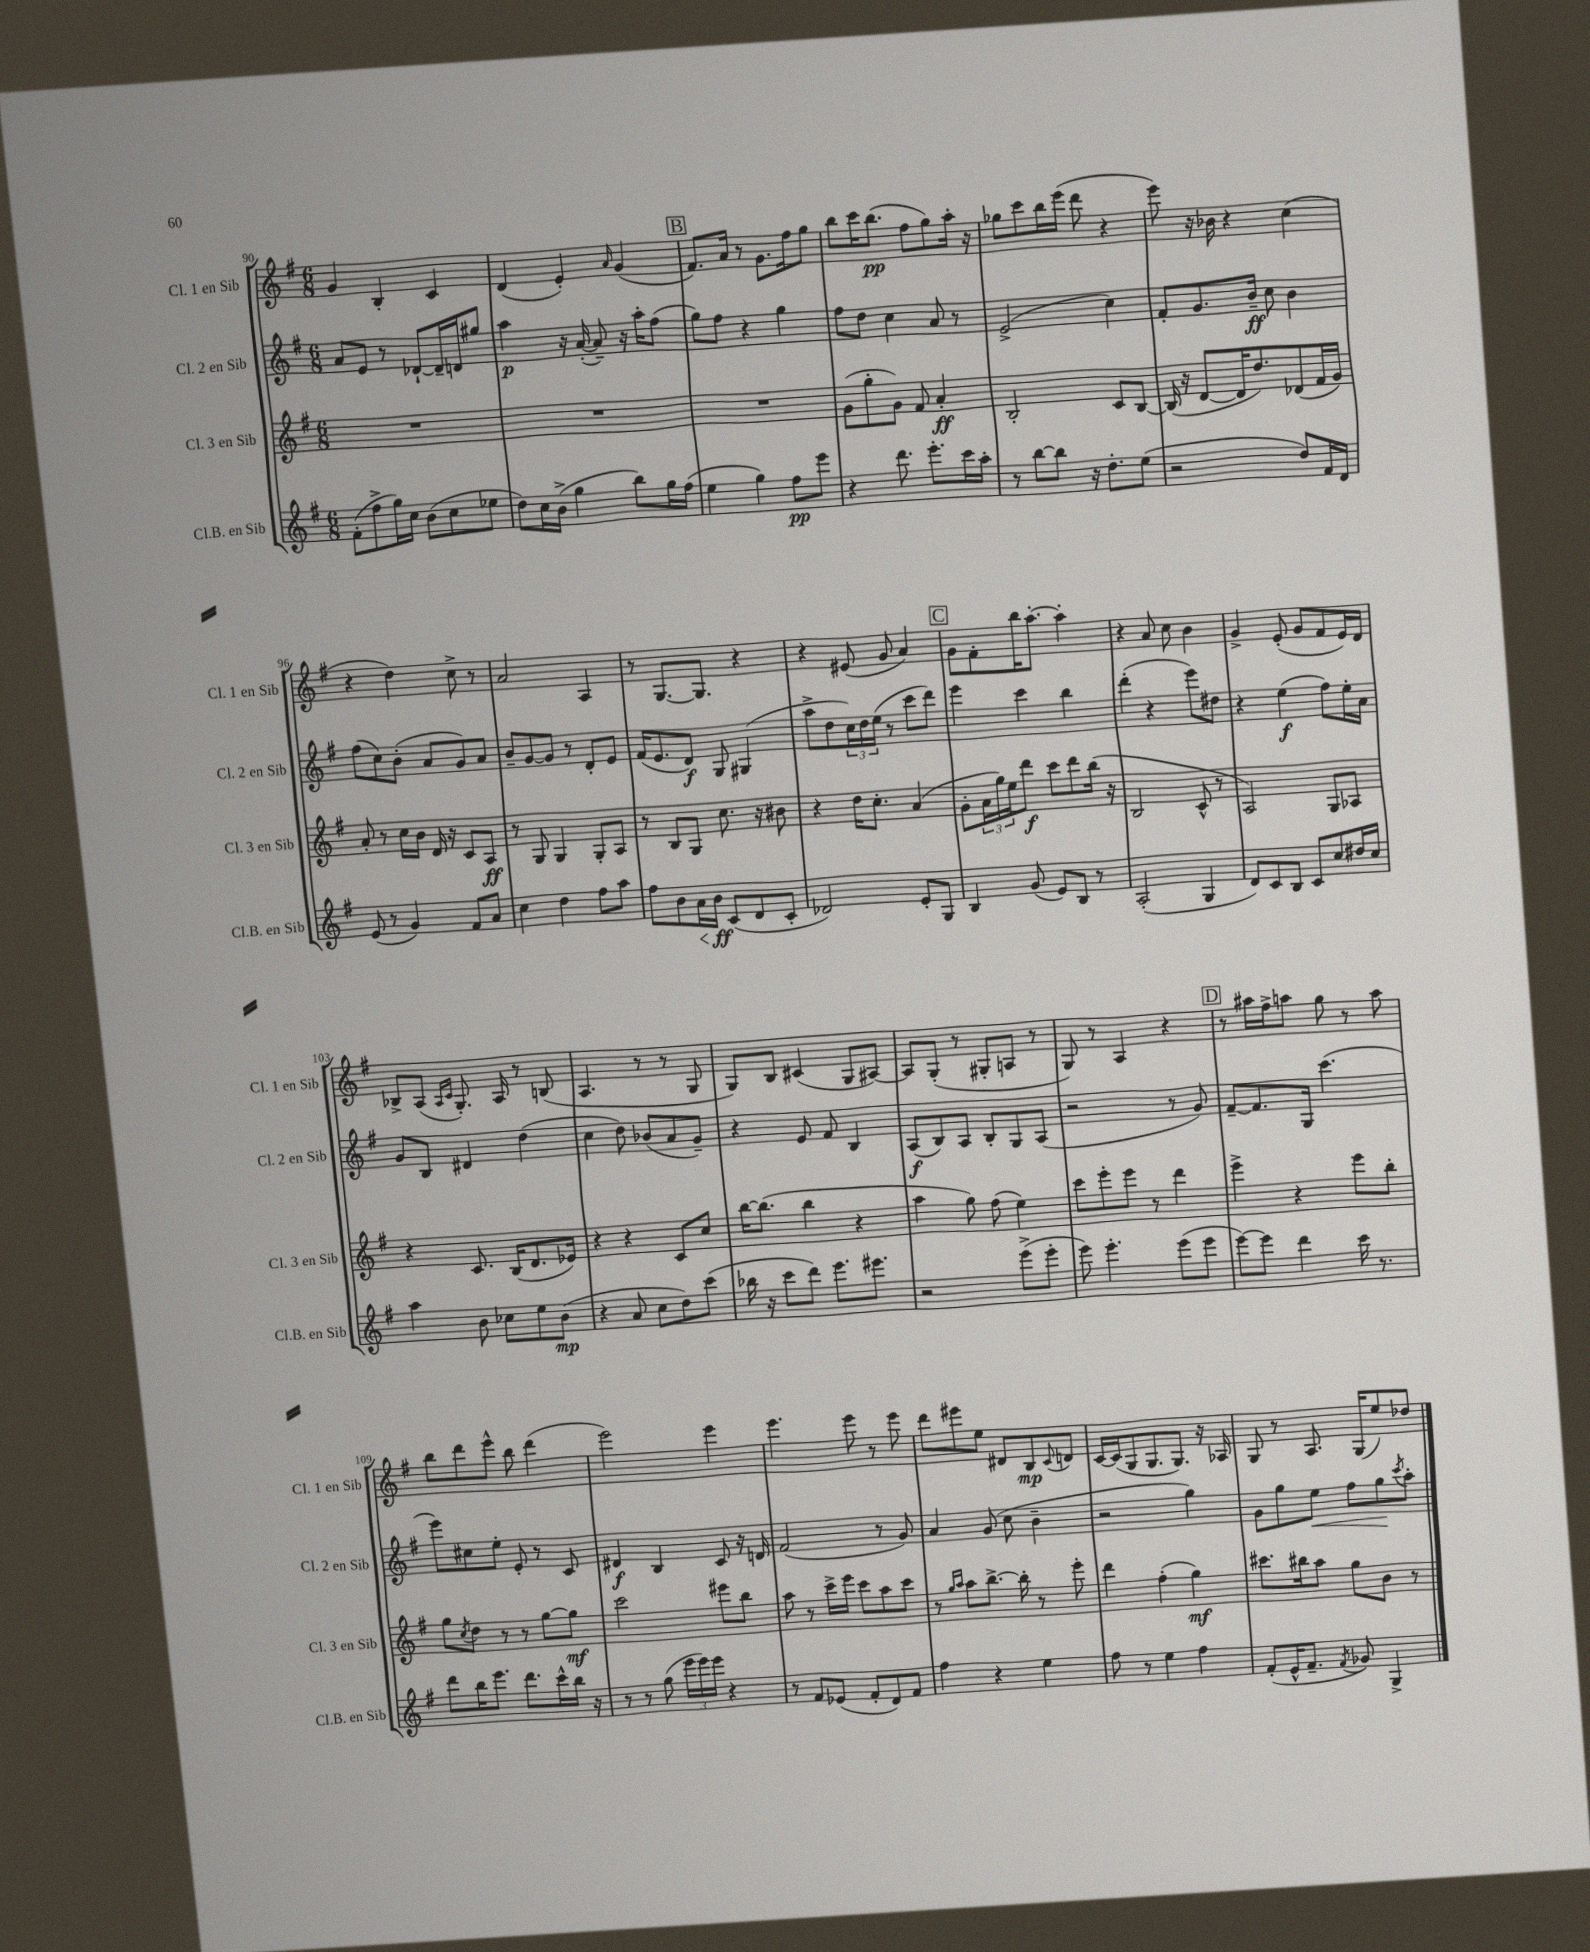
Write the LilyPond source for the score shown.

<<
\new StaffGroup <<
\new Staff = "s0" \with { instrumentName = "Cl. 1 en Sib" shortInstrumentName = "Cl. 1 en Sib" } {
    \clef treble \key g \major \numericTimeSignature \time 6/8
    g'4 b4-. c'4 |
    d'4( e'4-.) \grace { a'16 } g'4( |
    \mark \markup { \box "B" } fis'8.) a'16 r8 g'8. fis''16 g''8 |
    b''8 c'''16 b''8.\pp( fis''8 g''8) a''16-. r16 |
    ges''8 c'''8 b''16 e'''16( d'''8 r4 |
    e'''8) r16 bes'16 r4 c''4( |
    r4 d''4) c''8-> r8 |
    a'2 a4 |
    r8 g8.~ g8. r4 |
    r4 eis'8( g'8 a'4) |
    \mark \markup { \box "C" } g'8 fis'8-. b''16 a''8.~-. a''4-. |
    r4 a'8 c''8 b'4 |
    g'4-> e'8-.( g'8 fis'8 e'16) d'16 |
    bes8-> a8( \grace { a16 c'16 } g8.-.) a16 r8 b8( |
    a4. r8 r8 g8 |
    g8) b8 cis'4( g8 ais8~) |
    ais8 g8-.( r8 gis8-. a8 r8 |
    g8) r8 a4 r4 |
    \mark \markup { \box "D" } r8 ais''16 fis''16-> a''8 g''8 r8 a''8 |
    b''8 d'''8 e'''8-^ b''8 d'''4( |
    e'''2) e'''4 |
    e'''4. e'''8 r8 e'''8 |
    d'''8 eis'''8 e''8 dis'8 b8\mp \appoggiatura { c'8 } d'8 |
    c'16~ c'16( g8 g8. g8.) r16 aes16 |
    g8 r8 a8. g16( e''8) des''8 \bar "|." |
}
\new Staff = "s1" \with { instrumentName = "Cl. 2 en Sib" shortInstrumentName = "Cl. 2 en Sib" } {
    \clef treble \key g \major \numericTimeSignature \time 6/8
    a'8 e'8 r8 des'8~-! des'16-- d'16 gis''8 |
    a''4\p r16 a'16~-.( a'8--) r16 a''16-. fis''8( |
    \mark \markup { \box "B" } g''8) fis''8 r4 g''4 |
    fis''8 d''8 c''4 a'8 r8 |
    e'2->( c''4) |
    fis'8-. g'8. b'16--\ff c''8 b'4 |
    fis''8( c''8) b'8-.( a'8 g'8) a'8 |
    b'8-- g'8~ g'8 r8 d'8-. e'8 |
    fis'16( e'8. d'8\f) g8 gis4( |
    a''8-> d''8 \tuplet 3/2 { c''16) d''16 e''16( } r8 c'''8 d'''8) |
    \mark \markup { \box "C" } e'''4 c'''4 b''4 |
    d'''4-.( r4 e'''8) dis''8 |
    r4 e''4\f( fis''8) e''16-. a'16 |
    g'8 b8 dis'4 d''4( |
    c''4 d''8) bes'8( a'8 g'8--) |
    r4 e'8 fis'8 b4 |
    a8\f( b8) a8 b8-. g8 a8( |
    r2 r8 g'8) |
    \mark \markup { \box "D" } fis'8~-- fis'8. g16 c'''4.( |
    e'''8) cis''8 e''8-. e'8-. r8 c'8 |
    dis'4\f b4 c'8 r16 d'16 |
    fis'2( r8 g'8) |
    a'4 g'8( c''8 b'4-- |
    r2 g''4) |
    g'8 g''8 e''8\< fis''8 g''8\! \acciaccatura { c'''8 } a''8-. \bar "|." |
}
\new Staff = "s2" \with { instrumentName = "Cl. 3 en Sib" shortInstrumentName = "Cl. 3 en Sib" } {
    \clef treble \key g \major \numericTimeSignature \time 6/8
    R2. |
    R2. |
    \mark \markup { \box "B" } R2. |
    g'8( g''8-. g'8) fis'8 a'4-.\ff |
    b2-. c'8 b8~ |
    b16( r16 d'8~ d'16 d''8.) des'8( fis'16 g'16) |
    a'8-. r8 c''16 b'16 d'16 r16 c'8 a8\ff |
    r8 g8 g4 g8-. a8 |
    r8 b8 g8 c''8. r16 bis'8 |
    r4 d''16 c''8.-. a'4( |
    \mark \markup { \box "C" } g'8-. \tuplet 3/2 { a'16 g''16) e''16 } d'''8\f c'''8 d'''8 b''16( r16 |
    b2 c'8-^ r8 |
    a2) g8 aes8 |
    r4 c'8. b16( d'8. ees'16) |
    r4 r4 c'8 c''8 |
    b''16~ b''8.( b''4 r4 |
    a''4 g''8) fis''8( e''4) |
    c'''8 e'''8-. e'''8 r8 d'''4 |
    \mark \markup { \box "D" } e'''4-> r4 e'''8 b''8-. |
    g''8 \acciaccatura { c''8 } d''8 r8 r8 g''8~ g''8\mf |
    c'''2 eis'''8 b''8 |
    a''8 r8 c'''16-> e'''16 c'''8 a''8 c'''8 |
    r8 \grace { g''16 a''16 } a''8 b''8.~-> b''16-. r8 e'''8-. |
    d'''4 fis''4-.( g''4\mf) |
    cis'''8. bis''16 a''8 g''8 b'8 r8 \bar "|." |
}
\new Staff = "s3" \with { instrumentName = "Cl.B. en Sib" shortInstrumentName = "Cl.B. en Sib" } {
    \clef treble \key g \major \numericTimeSignature \time 6/8
    fis'8-.( fis''8-> g''16) c''16 b'8( c''8 ees''8 |
    d''8) c''16 b'16->( g''4 b''8) g''16 fis''16( |
    \mark \markup { \box "B" } e''4 g''4) fis''8\pp e'''8 |
    r4 d'''8. e'''8.-. c'''16 a''16-. |
    r8 b''8~ b''8 r16 d''8.-. e''8( |
    r2 d''8) fis'16 d'16 |
    e'8( r8 g'4) fis'8 a'8 |
    c''4 d''4 fis''8 a''8 |
    fis''8 b'8 a'16\< b'16\ff\! c'8( d'8 c'8-. |
    des'2) e'8-. g8 |
    \mark \markup { \box "C" } b4 g'8( e'8) b8 r8 |
    a2-.( g4 |
    d'8) c'8 b8 c'8 c''8 dis''16 c''16 |
    a''4 b'8 ces''8 e''8 b'8\mp( |
    r4 a'8 c''8 d''8) c'''8( |
    bes''16 r16 c'''8 d'''8) e'''8. eis'''8. |
    r2 e'''8->( e'''8-. |
    e'''8) e'''4.-. e'''8( e'''8 |
    \mark \markup { \box "D" } e'''8~) e'''8 d'''4 c'''16 r8. |
    d'''8 b''16 e'''8. d'''8. c'''16-^ b''16 r16 |
    r8 r8 g''8( \tuplet 3/2 { e'''16 e'''16) e'''16 } r4 |
    r8 fis'8 ees'8( fis'8-. d'8) fis'8 |
    fis''4 r4 e''4 |
    fis''8 r8 e''4 fis''4 |
    fis'8-.( e'16-^ fis'8.-- \acciaccatura { fis'8 } ges'8) g4-> \bar "|." |
}
>>
>>
\layout { \context { \Score currentBarNumber = #90 } }
